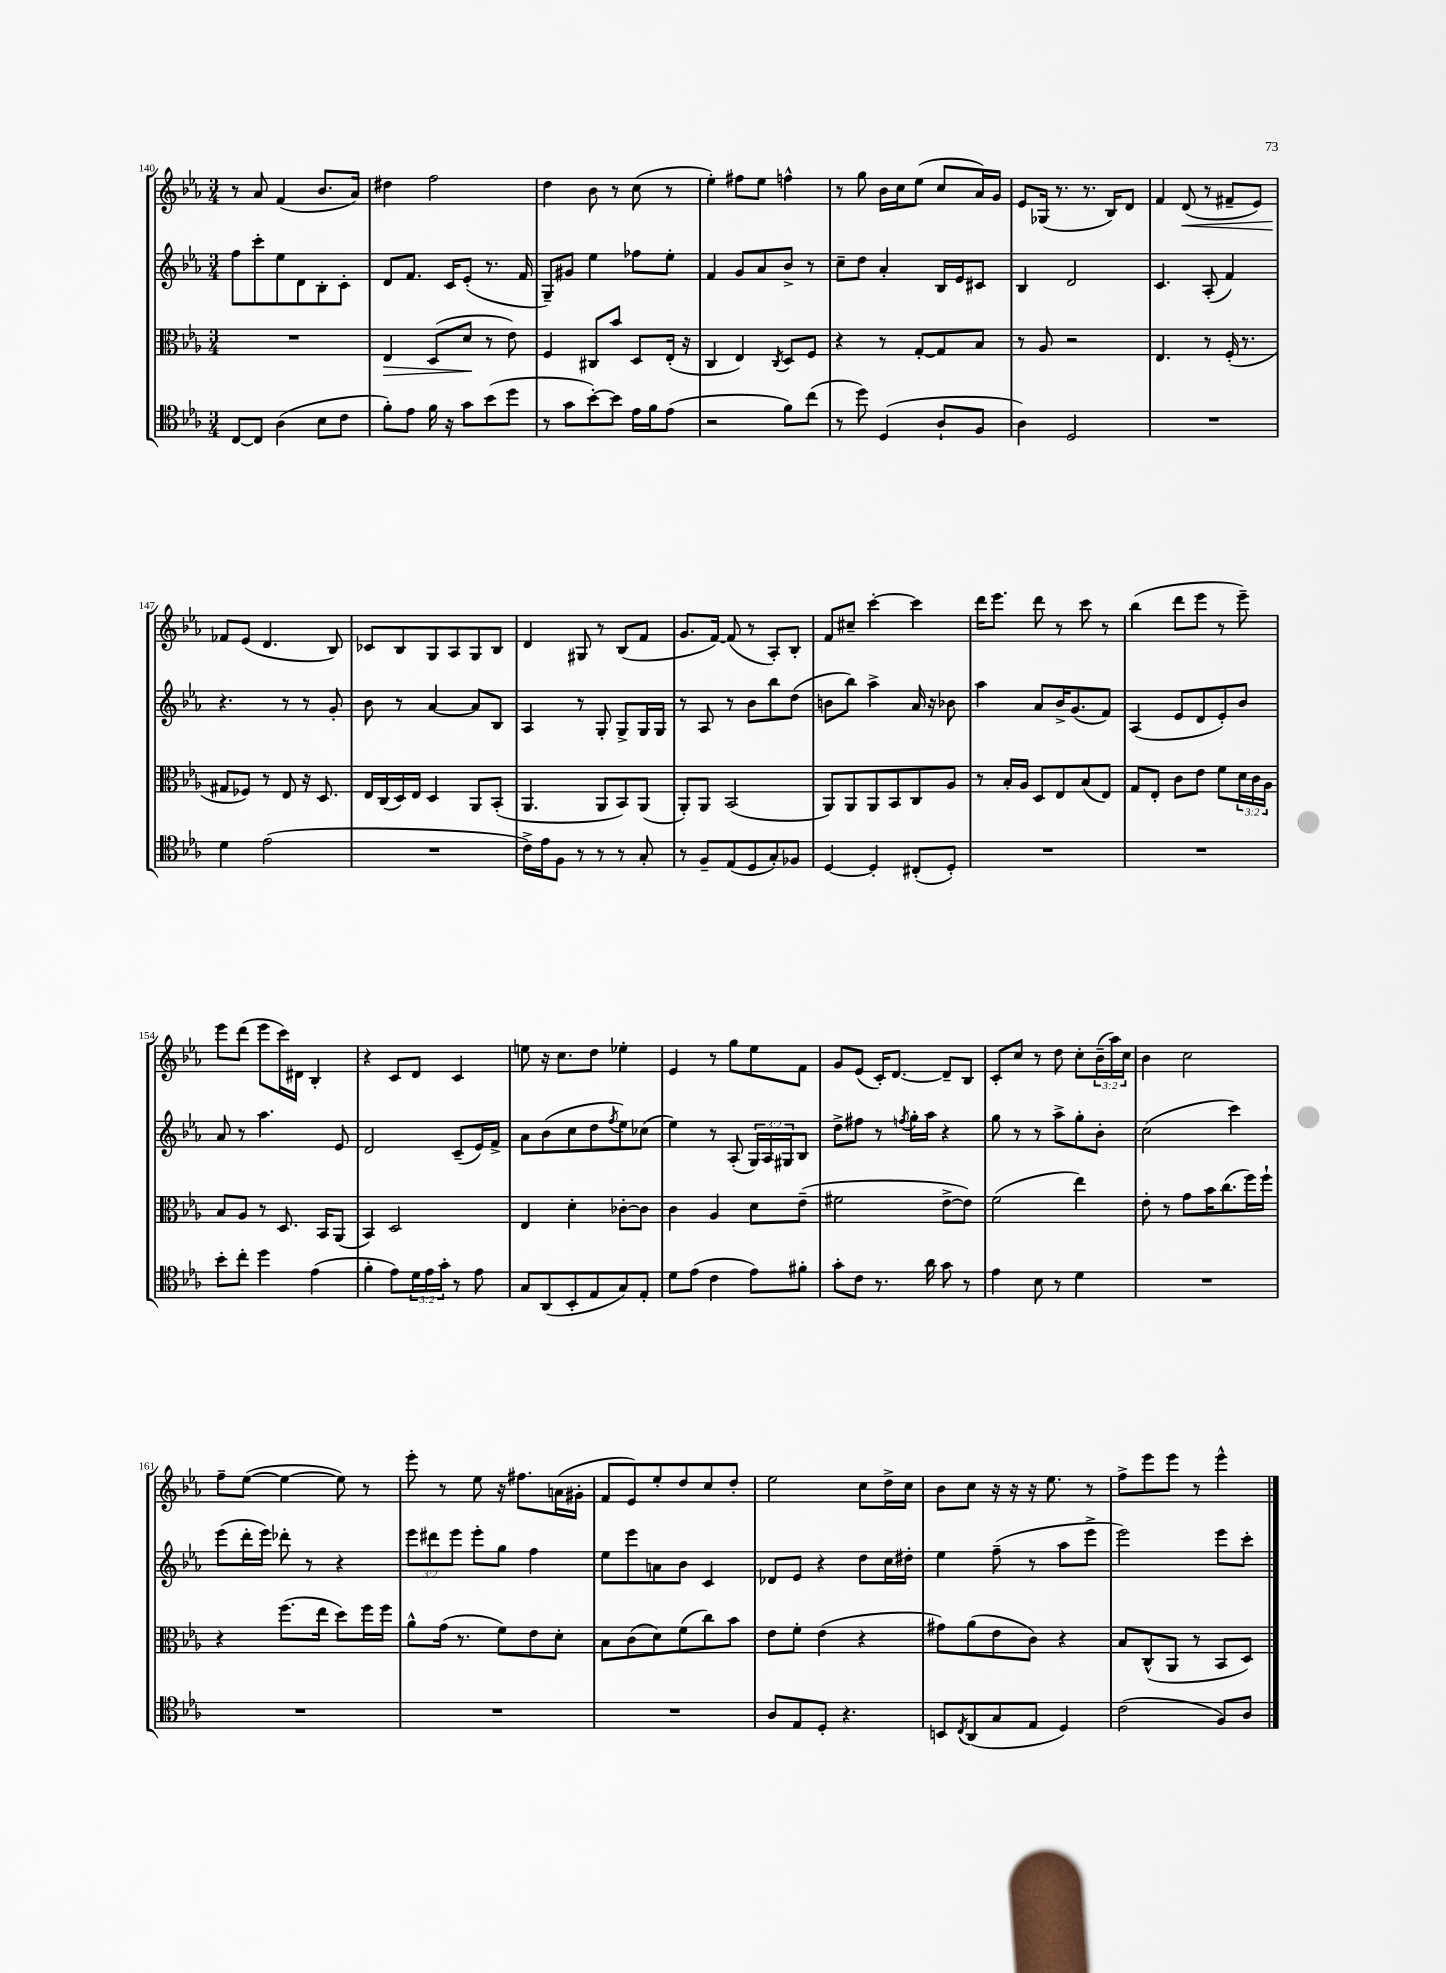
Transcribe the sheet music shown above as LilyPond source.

<<
\new StaffGroup <<
\new Staff = "s0" {
    \clef treble \key ees \major \numericTimeSignature \time 3/4 \override Staff.TupletNumber.text = #tuplet-number::calc-fraction-text
    r8 aes'8 f'4( bes'8. aes'16) |
    dis''4 f''2 |
    d''4 bes'8 r8 c''8( r8 |
    ees''4-.) fis''8 ees''8 f''4-^ |
    r8 g''8 bes'16 c''16 ees''8( c''8 aes'16) g'16 |
    ees'8 ges16( r8. r8. bes16) d'8 |
    f'4 d'8\<( r8 fis'8-- ees'8) |
    fes'8\! ees'8( d'4. bes8) |
    ces'8 bes8 g8 aes8 g8 bes8 |
    d'4 gis8 r8 bes8( f'8 |
    g'8. f'16~) f'8( r8 aes8-.) bes8-. |
    f'8 cis''8-- c'''4~-. c'''4 |
    d'''16 ees'''8. d'''8 r8 c'''8 r8 |
    bes''4( d'''8 ees'''8 r8 ees'''8--) |
    ees'''8 d'''8( ees'''8 c'''16) dis'16 bes4-. |
    r4 c'8 d'8 c'4 |
    e''8 r16 c''8. d''8 ees''4-. |
    ees'4 r8 g''8 ees''8 f'8 |
    g'8 ees'8( c'16-.) d'8.~ d'8-- bes8 |
    c'8-. c''8 r8 d''8 c''8-. \tuplet 3/2 { bes'16--( aes''16) c''16 } |
    bes'4 c''2 |
    f''8-- ees''8~( ees''4~ ees''8) r8 |
    ees'''8-. r8 ees''8 r16 fis''8. a'16( gis'16-. |
    f'8 ees'8) ees''8-. d''8 c''8 d''8-. |
    ees''2 c''8 d''16-> c''16 |
    bes'8 c''8 r16 r16 r16 ees''8. r8 |
    f''8-> ees'''8 ees'''8 r8 ees'''4-^ \bar "|." |
}
\new Staff = "s1" {
    \clef treble \key ees \major \numericTimeSignature \time 3/4 \override Staff.TupletNumber.text = #tuplet-number::calc-fraction-text
    f''8 c'''8-. ees''8 d'8 bes8-. c'8-. |
    d'8 f'8. c'16 ees'8-.( r8. f'16 |
    g8--) gis'8 ees''4 fes''8 ees''8-. |
    f'4 g'8 aes'8 bes'8-> r8 |
    c''8-- d''8 aes'4-. bes16 ees'16 cis'8 |
    bes4 d'2 |
    c'4. aes8-.( f'4) |
    r4. r8 r8 g'8-. |
    bes'8 r8 aes'4~ aes'8 bes8 |
    aes4 r8 g8-. g8-> g16 g16 |
    r8 aes8 r8 bes'8 bes''8 d''8( |
    b'8 bes''8) aes''4-> aes'16 r16 bes'8 |
    aes''4 aes'8 bes'16-> g'8.( f'8) |
    aes4( ees'8 d'8 ees'8-.) bes'8 |
    aes'8 r8 aes''4. ees'8 |
    d'2 c'8--( ees'16) f'16-> |
    aes'8 bes'8( c''8 d''8 \acciaccatura { f''8 } ees''8) ces''8( |
    ees''4) r8 aes8-.( \tuplet 3/2 { g16) aes16 gis16 } bes8 |
    d''8-> fis''8 r8 \acciaccatura { f''8 } g''16-. aes''16 r4 |
    g''8 r8 r8 aes''8-> g''8-. bes'8-. |
    c''2( c'''4) |
    ees'''8( d'''16-. ees'''16) des'''8-. r8 r4 |
    \tuplet 3/2 { ees'''8 dis'''8 ees'''8 } ees'''8-. g''8 f''4 |
    ees''8 ees'''8 a'8 bes'8 c'4 |
    des'8 ees'8 r4 d''8 c''16 dis''16-. |
    ees''4 f''8--( r8 aes''8 ees'''8-> |
    ees'''2) ees'''8 c'''8-. \bar "|." |
}
\new Staff = "s2" {
    \clef alto \key ees \major \numericTimeSignature \time 3/4 \override Staff.TupletNumber.text = #tuplet-number::calc-fraction-text
    R2. |
    ees4\> d8( d'8\! r8 ees'8) |
    f4 cis8 bes'8 d8 ees16-.( r16 |
    c4 ees4) \acciaccatura { c8 } d8 f8 |
    r4 r8 g8~-. g8 bes8 |
    r8 aes8 r2 |
    ees4. r8 f16-.( r8. |
    gis8 fes8) r8 ees8 r16 d8. |
    ees16 c16( d16) ees16 d4 aes,8 bes,8-.( |
    aes,4. aes,8 bes,8) aes,8( |
    aes,8-.) aes,8 bes,2( |
    aes,8) aes,8 aes,8 bes,8 c8 aes8 |
    r8 bes16-. aes16 d8 ees8 bes8( ees8) |
    g8 ees8-. c'8 ees'8 f'8 \tuplet 3/2 { d'16 c'16 aes16 } |
    bes8 aes8 r8 d8. bes,16 aes,8( |
    bes,4) d2 |
    ees4 d'4-. ces'8~-. ces'8 |
    c'4 aes4 d'8 ees'8--( |
    fis'2 ees'8~-> ees'8) |
    f'2( ees''4) |
    ees'8-. r8 g'8 bes'16 c''8.( f''16) f''16-! |
    r4 f''8.( ees''16 d''8) f''16 f''16 |
    aes'8-^ g'16( r8. f'8) ees'8 d'8-. |
    bes8 c'8( d'8) f'8( c''8) bes'8 |
    ees'8 f'8-. ees'4( r4 |
    gis'8) aes'8( ees'8 c'8) r4 |
    bes8 c8-^( aes,8 r8 bes,8 d8) \bar "|." |
}
\new Staff = "s3" {
    \clef tenor \key ees \major \numericTimeSignature \time 3/4 \override Staff.TupletNumber.text = #tuplet-number::calc-fraction-text
    c8~ c8 aes4( bes8 c'8 |
    f'8-.) ees'8 f'16 r16 g'8 bes'8( d''8 |
    r8 g'8 bes'8~-.) bes'8 ees'16 f'16 ees'8( |
    r2 f'8) c''8( |
    r8 d''8) d4( aes8-! f8 |
    aes4) d2 |
    R2. |
    d'4 ees'2( |
    R2. |
    c'16->) ees'16 f8 r8 r8 r8 g8-. |
    r8 f8-- ees8( d8 g8-.) fes8 |
    d4~ d4-. cis8-.( d8-.) |
    R2. |
    R2. |
    bes'8-. c''8-. d''4 ees'4( |
    f'4-. ees'8) \tuplet 3/2 { d'16 ees'16 g'16-. } r8 ees'8 |
    g8 aes,8( bes,8-. ees8 g8) ees8-. |
    d'8 ees'8( c'4 ees'8) fis'8-. |
    g'8-. c'8 r8. aes'16 g'8 r8 |
    ees'4 bes8 r8 d'4 |
    R2. |
    R2. |
    R2. |
    R2. |
    aes8 ees8 d8-. r4. |
    b,8 \acciaccatura { c8 } aes,8( g8 ees8 d4) |
    c'2( f8) aes8 \bar "|." |
}
>>
>>
\layout { \context { \Score currentBarNumber = #140 } }
